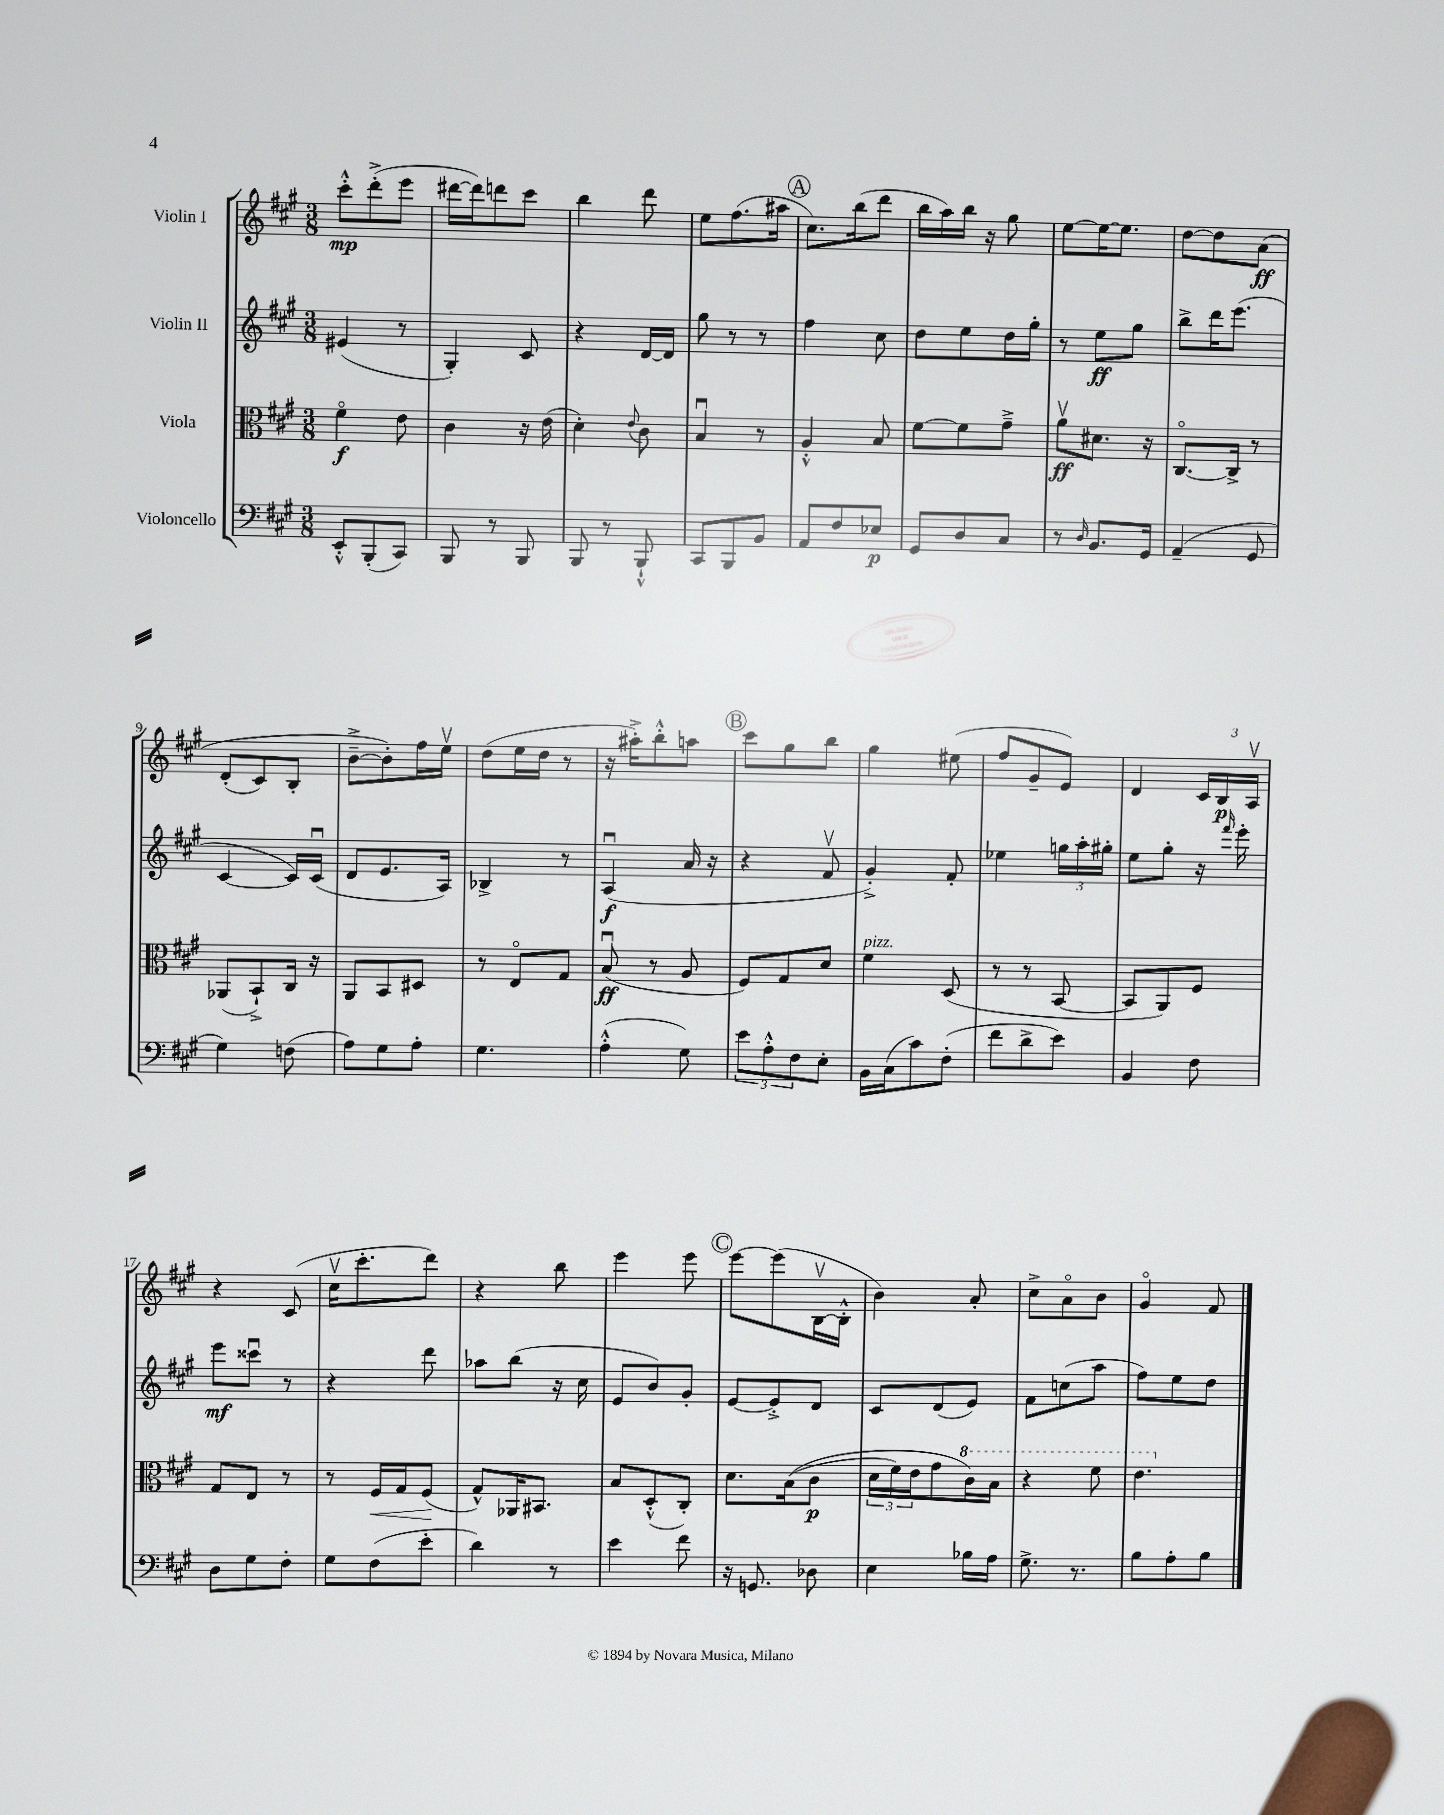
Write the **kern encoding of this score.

**kern	**dynam	**kern	**dynam	**kern	**dynam	**kern	**dynam
*part4	*part4	*part3	*part3	*part2	*part2	*part1	*part1
*staff4	*staff4	*staff3	*staff3	*staff2	*staff2	*staff1	*staff1
*I"Violoncello	*	*I"Viola	*	*I"Violin II	*	*I"Violin I	*
*clefF4	*	*clefC3	*	*clefG2	*	*clefG2	*
*k[f#c#g#]	*	*k[f#c#g#]	*	*k[f#c#g#]	*	*k[f#c#g#]	*
*M3/8	*	*M3/8	*	*M3/8	*	*M3/8	*
=1	=1	=1	=1	=1	=1	=1	=1
8EE'^^/L	.	4f#\	f	(4e#X/	.	8ccc#'^^\L	mp
(8BBB'/	.	.	.	.	.	(8ddd'^\	.
8CC#/J)	.	8e\	.	8r	.	8eee\J	.
=2	=2	=2	=2	=2	=2	=2	=2
8BBB/	.	4c#\	.	4G#'/)	.	[16ddd#X\LL	.
.	.	.	.	.	.	16ddd#\J])	.
8r	.	.	.	.	.	8dddn\	.
8BBB/	.	16r	.	8c#/	.	8ccc#\J	.
.	.	(16e\	.	.	.	.	.
=3	=3	=3	=3	=3	=3	=3	=3
8BBB/	.	4d'\)	.	4r	.	4bb\	.
8r	.	.	.	.	.	.	.
.	.	8qqe/	.	.	.	.	.
8BBB`^^/	.	8c#\	.	[16d/LL	.	8ddd\	.
.	.	.	.	16d/JJ]	.	.	.
=4	=4	=4	=4	=4	=4	=4	=4
8CC#/L	.	4Bu/	.	8gg#\	.	8ee\L	.
8BBB/	.	.	.	8r	.	(8.ff#\	.
8BB/J	.	8r	.	8r	.	.	.
.	.	.	.	.	.	16aa#X\Jk	.
!!LO:REH:place=s1:t=A
=5	=5	=5	=5	=5	=5	=5	=5
8AA/L	.	4A'^^/	.	4ff#\	.	8.cc#\L)	.
8F#/	.	.	.	.	.	.	.
.	.	.	.	.	.	(16bb\k	.
8E-X/J	p	8B/	.	8cc#\	.	8ddd\J	.
=6	=6	=6	=6	=6	=6	=6	=6
8GG#/L	.	[8f#\L	.	8dd\L	.	16bb\LL	.
.	.	.	.	.	.	16aa\)	.
8D/	.	8f#\]	.	8ee\	.	16bb\JJ	.
.	.	.	.	.	.	16r	.
8C#/J	.	8g#~^\J	.	16dd\L	.	8gg#\	.
.	.	.	.	16gg#'\JJ	.	.	.
=7	=7	=7	=7	=7	=7	=7	=7
8r	.	8av\L	ff	8r	.	[8ee\L	.
16qqD/	.	.	.	.	.	.	.
8.BB/L	.	8.d#X\J	.	8ee\L	ff	16ee\K_	.
.	.	.	.	.	.	8.ee\J]	.
.	.	.	.	8gg#\J	.	.	.
16GG#/Jk	.	16r	.	.	.	.	.
=8	=8	=8	=8	=8	=8	=8	=8
(4AA~/	.	[8.C#/L	.	8bb^\L	.	[8dd\L	.
.	.	.	.	16ddd\K	.	8dd\]	.
.	.	16C#^/Jk]	.	(8.eee\J	.	.	.
8GG#/	.	8r	.	.	.	(8a\J	ff
!!LO:LB:g=z
=9	=9	=9	=9	=9	=9	=9	=9
4G#\)	.	(8AA-X/L	.	[4c#/	.	(8d'/L	.
.	.	8BB`^/)	.	.	.	8c#/)	.
(8Fn\	.	16C#/Jk	.	16c#/LL])	.	8B'/J	.
.	.	16r	.	(16c#u/JJ	.	.	.
=10	=10	=10	=10	=10	=10	=10	=10
8A\L)	.	8AA/L	.	8d/L	.	[8b~^\L	.
8G#\	.	8BB/	.	8.e/	.	8b'\])	.
8A'\J	.	8D#X/J	.	.	.	16ff#\L	.
.	.	.	.	16A/Jk)	.	16eev\JJ	.
=11	=11	=11	=11	=11	=11	=11	=11
4.G#\	.	8r	.	4B-X^/	.	(8dd\L	.
.	.	8E/L	.	.	.	16ee\L	.
.	.	.	.	.	.	16dd\JJ	.
.	.	8G#/J	.	8r	.	8r	.
=12	=12	=12	=12	=12	=12	=12	=12
(4A'^^\	.	(8Bu/	ff	(4Au/	f	16r	.
.	.	.	.	.	.	16aa#X'^\KL)	.
.	.	8r	.	.	.	8bb'^^\	.
8G#\)	.	8A/	.	16a/	.	8aan\J	.
.	.	.	.	16r	.	.	.
!!LO:REH:place=s1:t=B
=13	=13	=13	=13	=13	=13	=13	=13
12e\L	.	8F#/L)	.	4r	.	8ccc#\L	.
12A'^^\	.	.	.	.	.	.	.
.	.	8G#/	.	.	.	8gg#\	.
12F#\	.	.	.	.	.	.	.
8E'\J	.	8d/J	.	8f#v/	.	8bb\J	.
=14	=14	=14	=14	=14	=14	=14	=14
!	!	!LO:TX:a:i:t=pizz.	!	!	!	!	!
16BB\LL	.	4f#\	.	4g#'^/)	.	4gg#\	.
(16C#\J	.	.	.	.	.	.	.
8c#\)	.	.	.	.	.	.	.
(8F#'\J	.	(8D/	.	8f#'/	.	(8ee#X\	.
=15	=15	=15	=15	=15	=15	=15	=15
8f#\L	.	8r	.	4ee-X\	.	8ff#/L	.
8d^\	.	8r	.	.	.	8g#~/	.
8e\J)	.	[8BB/	.	24ggn\LL	.	8e/J)	.
.	.	.	.	24aa'\	.	.	.
.	.	.	.	24gg#X'\JJ	.	.	.
=16	=16	=16	=16	=16	=16	=16	=16
4BB/	.	8BB/L]	.	8ee\L	.	4d/	.
.	.	8AA/)	.	8gg#'\J	.	.	.
8F#\	.	8F#/J	.	16r	.	24c#/LL	.
.	.	.	.	.	.	24B/	p
.	.	.	.	16qqfff#/	.	.	.
.	.	.	.	16eee'\	.	.	.
.	.	.	.	.	.	24Av/JJ	.
!!LO:LB:g=z
=17	=17	=17	=17	=17	=17	=17	=17
8D\L	.	8G#/L	.	8eee\L	mf	4r	.
8G#\	.	8E/J	.	8ccc##Xu\J	.	.	.
8F#'\J	.	8r	.	8r	.	(8c#/	.
=18	=18	=18	=18	=18	=18	=18	=18
8G#\L	.	8r	.	4r	.	16cc#v\KL	.
.	.	.	.	.	.	8.ccc#'\	.
!	!	!	!LO:HP:b	!	!	!	!
(8F#\	.	16F#/LL	<	.	.	.	.
.	.	16G#/J	.	.	.	.	.
8e'\J	.	(8F#/J	.	8ddd\	.	8ddd\J)	.
.	.	.	[	.	.	.	.
=19	=19	=19	=19	=19	=19	=19	=19
4d\)	.	8G#^^/L)	.	8aa-X\L	.	4r	.
.	.	16AA-X/K	.	(8bb\J	.	.	.
.	.	8.BB#X/J	.	.	.	.	.
8r	.	.	.	16r	.	8bb\	.
.	.	.	.	16cc#\	.	.	.
=20	=20	=20	=20	=20	=20	=20	=20
4e\	.	8B/L	.	8e/L	.	4eee\	.
.	.	(8D'^^/	.	8b/)	.	.	.
8f#\	.	8C#'/J)	.	8g#'/J	.	8eee\	.
!!LO:REH:place=s1:t=C
=21	=21	=21	=21	=21	=21	=21	=21
16r	.	8.d\L	.	[8e/L	.	[8eee\L	.
8.GGn/	.	.	.	.	.	.	.
.	.	.	.	8e'^/]	.	(8eee\]	.
.	.	((16B\k	.	.	.	.	.
8D-X\	.	8c#\J	p	8d/J	.	[16Bv\L	.
.	.	.	.	.	.	16B'^^\JJ]	.
=22	=22	=22	=22	=22	=22	=22	=22
4E\	.	24d\LL	.	8c#/L	.	4b\)	.
.	.	24f#\)	.	.	.	.	.
.	.	24e\J	.	.	.	.	.
.	.	8g#\	.	(8d/	.	.	.
*	*	*8va	*	*	*	*	*
16B-X\LL	.	16cc#\L)	.	8e/J)	.	8a'/	.
16A\JJ	.	16b\JJ	.	.	.	.	.
=23	=23	=23	=23	=23	=23	=23	=23
8.G#^\	.	4r	.	8f#\L	.	8cc#^\L	.
.	.	.	.	(8ccn\	.	8a\	.
8.r	.	.	.	.	.	.	.
.	.	8ff#\	.	8aa\J	.	8b\J	.
=24	=24	=24	=24	=24	=24	=24	=24
8B\L	.	4.ee\	.	8ff#\L)	.	4g#/	.
8A'\	.	.	.	8ee\	.	.	.
8B\J	.	.	.	8dd\J	.	8f#/	.
*	*	*X8va	*	*	*	*	*
==	==	==	==	==	==	==	==
*-	*-	*-	*-	*-	*-	*-	*-
